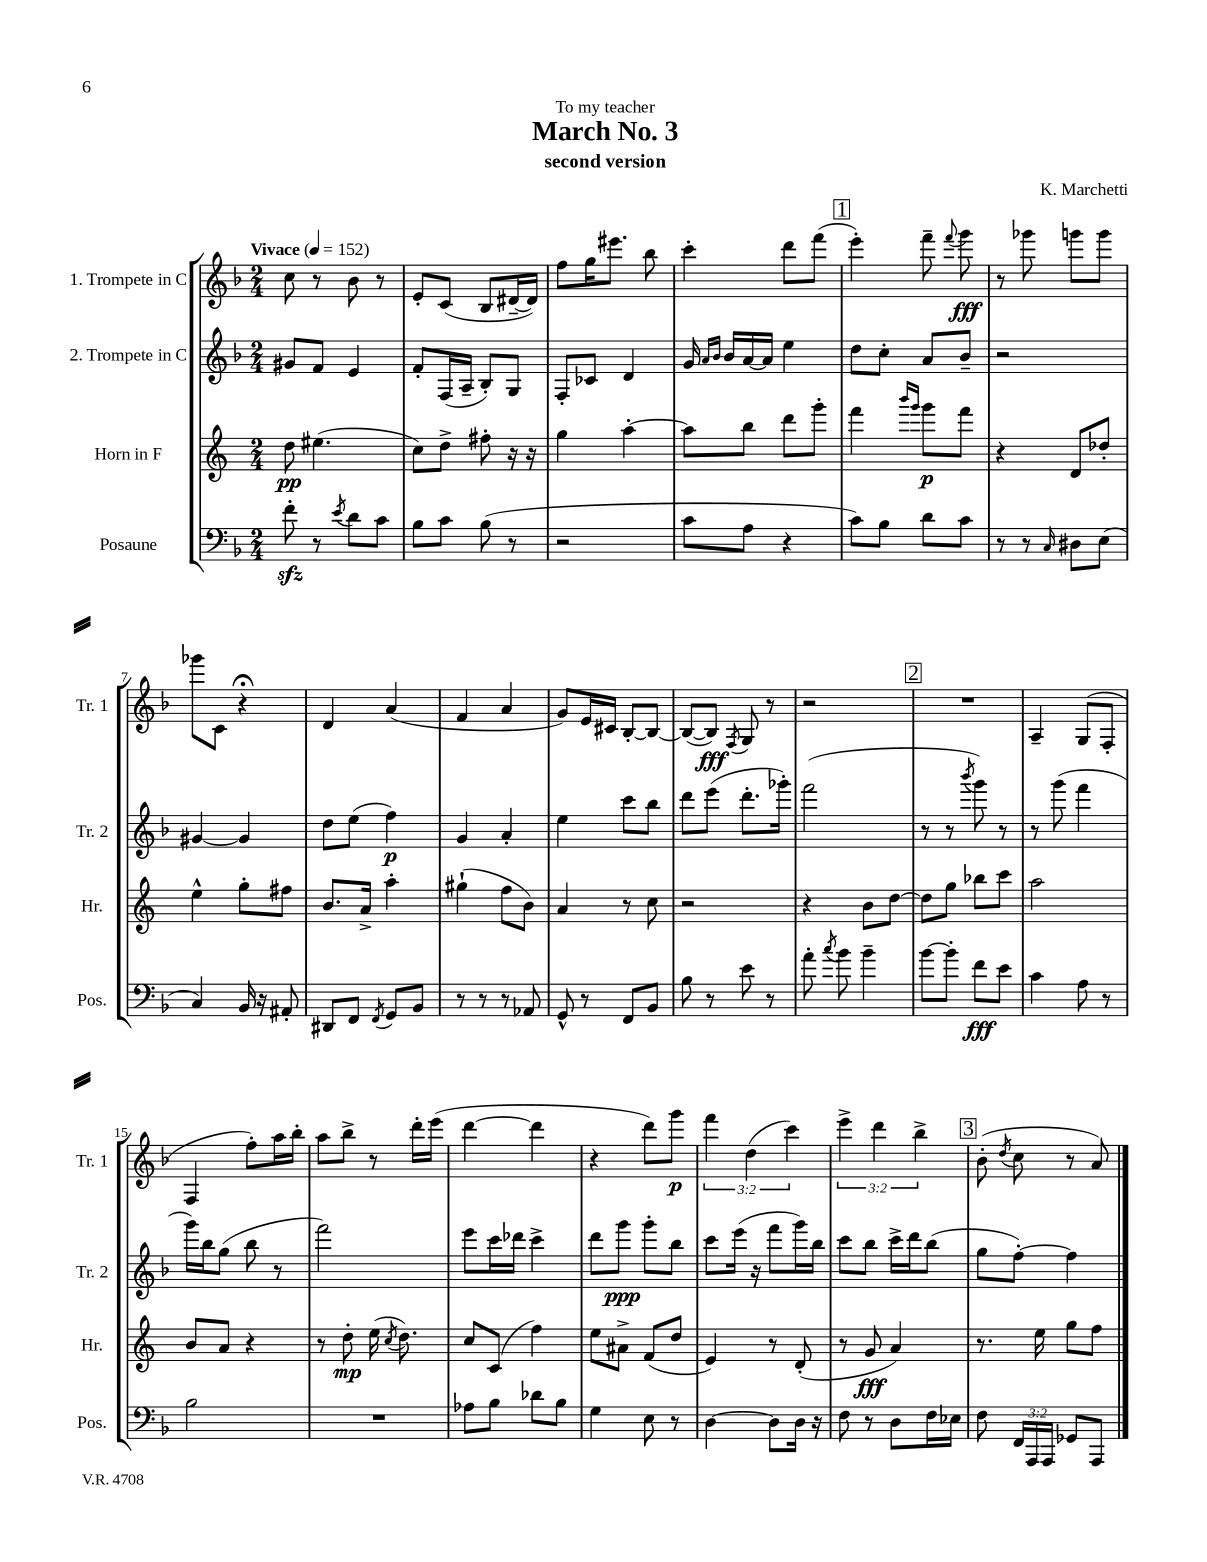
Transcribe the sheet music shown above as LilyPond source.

\header { title = "March No. 3" composer = "K. Marchetti" subtitle = "second version" dedication = "To my teacher" }
<<
\new StaffGroup <<
\new Staff = "s0" \with { instrumentName = "1. Trompete in C" shortInstrumentName = "Tr. 1" } {
    \clef treble \key f \major \numericTimeSignature \time 2/4 \override Staff.TupletNumber.text = #tuplet-number::calc-fraction-text \tempo "Vivace" 4 = 152
    \autoBeamOff c''8 r8 bes'8 r8 |
    e'8[-. c'8]( bes8[ dis'16~-- dis'16]) |
    f''8[ g''16 eis'''8.] bes''8 |
    c'''4-. d'''8[ f'''8]( |
    \mark \markup { \box "1" } e'''4-.) f'''8-- \appoggiatura { f'''8 } g'''8\fff |
    r8 ges'''8 g'''8[ g'''8] |
    ges'''8[ c'8] r4\fermata |
    d'4 a'4( |
    f'4 a'4 |
    g'8[) e'16 cis'16] bes8[~-. bes8]~ |
    bes8[~( bes8]\fff) \acciaccatura { f8 } g8 r8 |
    r2 |
    \mark \markup { \box "2" } R2 |
    a4-- g8[( f8]-. |
    f4 f''8[-.) a''16 bes''16]-. |
    a''8[ bes''8]-> r8 d'''16[-. e'''16]( |
    d'''4~ d'''4 |
    r4 d'''8[) g'''8]\p |
    \tuplet 3/2 { f'''4 d''4( c'''4) } |
    \tuplet 3/2 { e'''4-> d'''4 bes''4-> } |
    \mark \markup { \box "3" } bes'8-.( \acciaccatura { d''8 } c''8 r8 a'8) \bar "|." |
}
\new Staff = "s1" \with { instrumentName = "2. Trompete in C" shortInstrumentName = "Tr. 2" } {
    \clef treble \key f \major \numericTimeSignature \time 2/4
    \autoBeamOff gis'8[ f'8] e'4 |
    f'8[-. f16( a16]-- bes8[-.) g8] |
    f8[-. ces'8] d'4 |
    g'16 \grace { a'16[ bes'16] } bes'16[ a'16~ a'16] e''4 |
    \mark \markup { \box "1" } d''8[ c''8]-. a'8[ bes'8]-- |
    r2 |
    gis'4~ gis'4 |
    d''8[ e''8]( f''4\p) |
    g'4 a'4-. |
    e''4 c'''8[ bes''8] |
    d'''8[ e'''8]( d'''8.[-. ges'''16]-.) |
    f'''2( |
    \mark \markup { \box "2" } r8 r8 \acciaccatura { bes'''8 } g'''8) r8 |
    r8 g'''8( f'''4 |
    g'''16[) bes''16 g''8]( bes''8 r8 |
    f'''2) |
    e'''8[ c'''16 des'''16] c'''4-> |
    d'''8[ g'''8]\ppp g'''8[-. bes''8] |
    c'''8[ e'''16]( r16 f'''8[ g'''16) bes''16] |
    c'''8[ bes''8] c'''16[-> d'''16 bes''8]( |
    \mark \markup { \box "3" } g''8[ f''8]~-.) f''4 \bar "|." |
}
\new Staff = "s2" \with { instrumentName = "Horn in F" shortInstrumentName = "Hr." } {
    \clef treble \key c \major \numericTimeSignature \time 2/4
    \autoBeamOff d''8\pp eis''4.( |
    c''8[) d''8]-> fis''8-. r16 r16 |
    g''4 a''4~-. |
    a''8[ b''8] d'''8[ g'''8]-. |
    \mark \markup { \box "1" } f'''4 \grace { b'''16[ g'''16] } g'''8[\p f'''8] |
    r4 d'8[ des''8]-. |
    e''4-^ g''8[-. fis''8] |
    b'8.[ a'16]-> a''4-. |
    gis''4-!( f''8[ b'8]) |
    a'4 r8 c''8 |
    r2 |
    r4 b'8[ d''8]~ |
    \mark \markup { \box "2" } d''8[ g''8] bes''8[ c'''8] |
    a''2 |
    b'8[ a'8] r4 |
    r8 d''8-.\mp e''16( \acciaccatura { c''8 } d''8.) |
    c''8[ c'8]( f''4) |
    e''8[ ais'8]-> f'8[( d''8] |
    e'4) r8 d'8-.( |
    r8 g'8\fff a'4) |
    \mark \markup { \box "3" } r8. e''16 g''8[ f''8] \bar "|." |
}
\new Staff = "s3" \with { instrumentName = "Posaune" shortInstrumentName = "Pos." } {
    \clef bass \key f \major \numericTimeSignature \time 2/4 \override Staff.TupletNumber.text = #tuplet-number::calc-fraction-text
    \autoBeamOff f'8-.\sfz r8 \acciaccatura { e'8 } d'8[ c'8] |
    bes8[ c'8] bes8( r8 |
    r2 |
    c'8[ a8] r4 |
    \mark \markup { \box "1" } c'8[) bes8] d'8[ c'8] |
    r8 r8 \grace { c16 } dis8[ e8]( |
    c4) bes,16 r16 ais,8-. |
    dis,8[ f,8] \acciaccatura { f,8 } g,8[ bes,8] |
    r8 r8 r8 aes,8 |
    g,8-^ r8 f,8[ bes,8] |
    bes8 r8 e'8 r8 |
    a'8-. \acciaccatura { c''8 } bes'8 bes'4-- |
    \mark \markup { \box "2" } bes'8[~ bes'8]-. f'8[\fff e'8] |
    c'4 a8 r8 |
    bes2 |
    R2 |
    aes8[ bes8] des'8[ bes8] |
    g4 e8 r8 |
    d4~ d8[ d16] r16 |
    f8 r8 d8[ f16 ees16] |
    \mark \markup { \box "3" } f8 \tuplet 3/2 { f,16[ a,,16 a,,16] } ges,8[ a,,8] \bar "|." |
}
>>
>>
